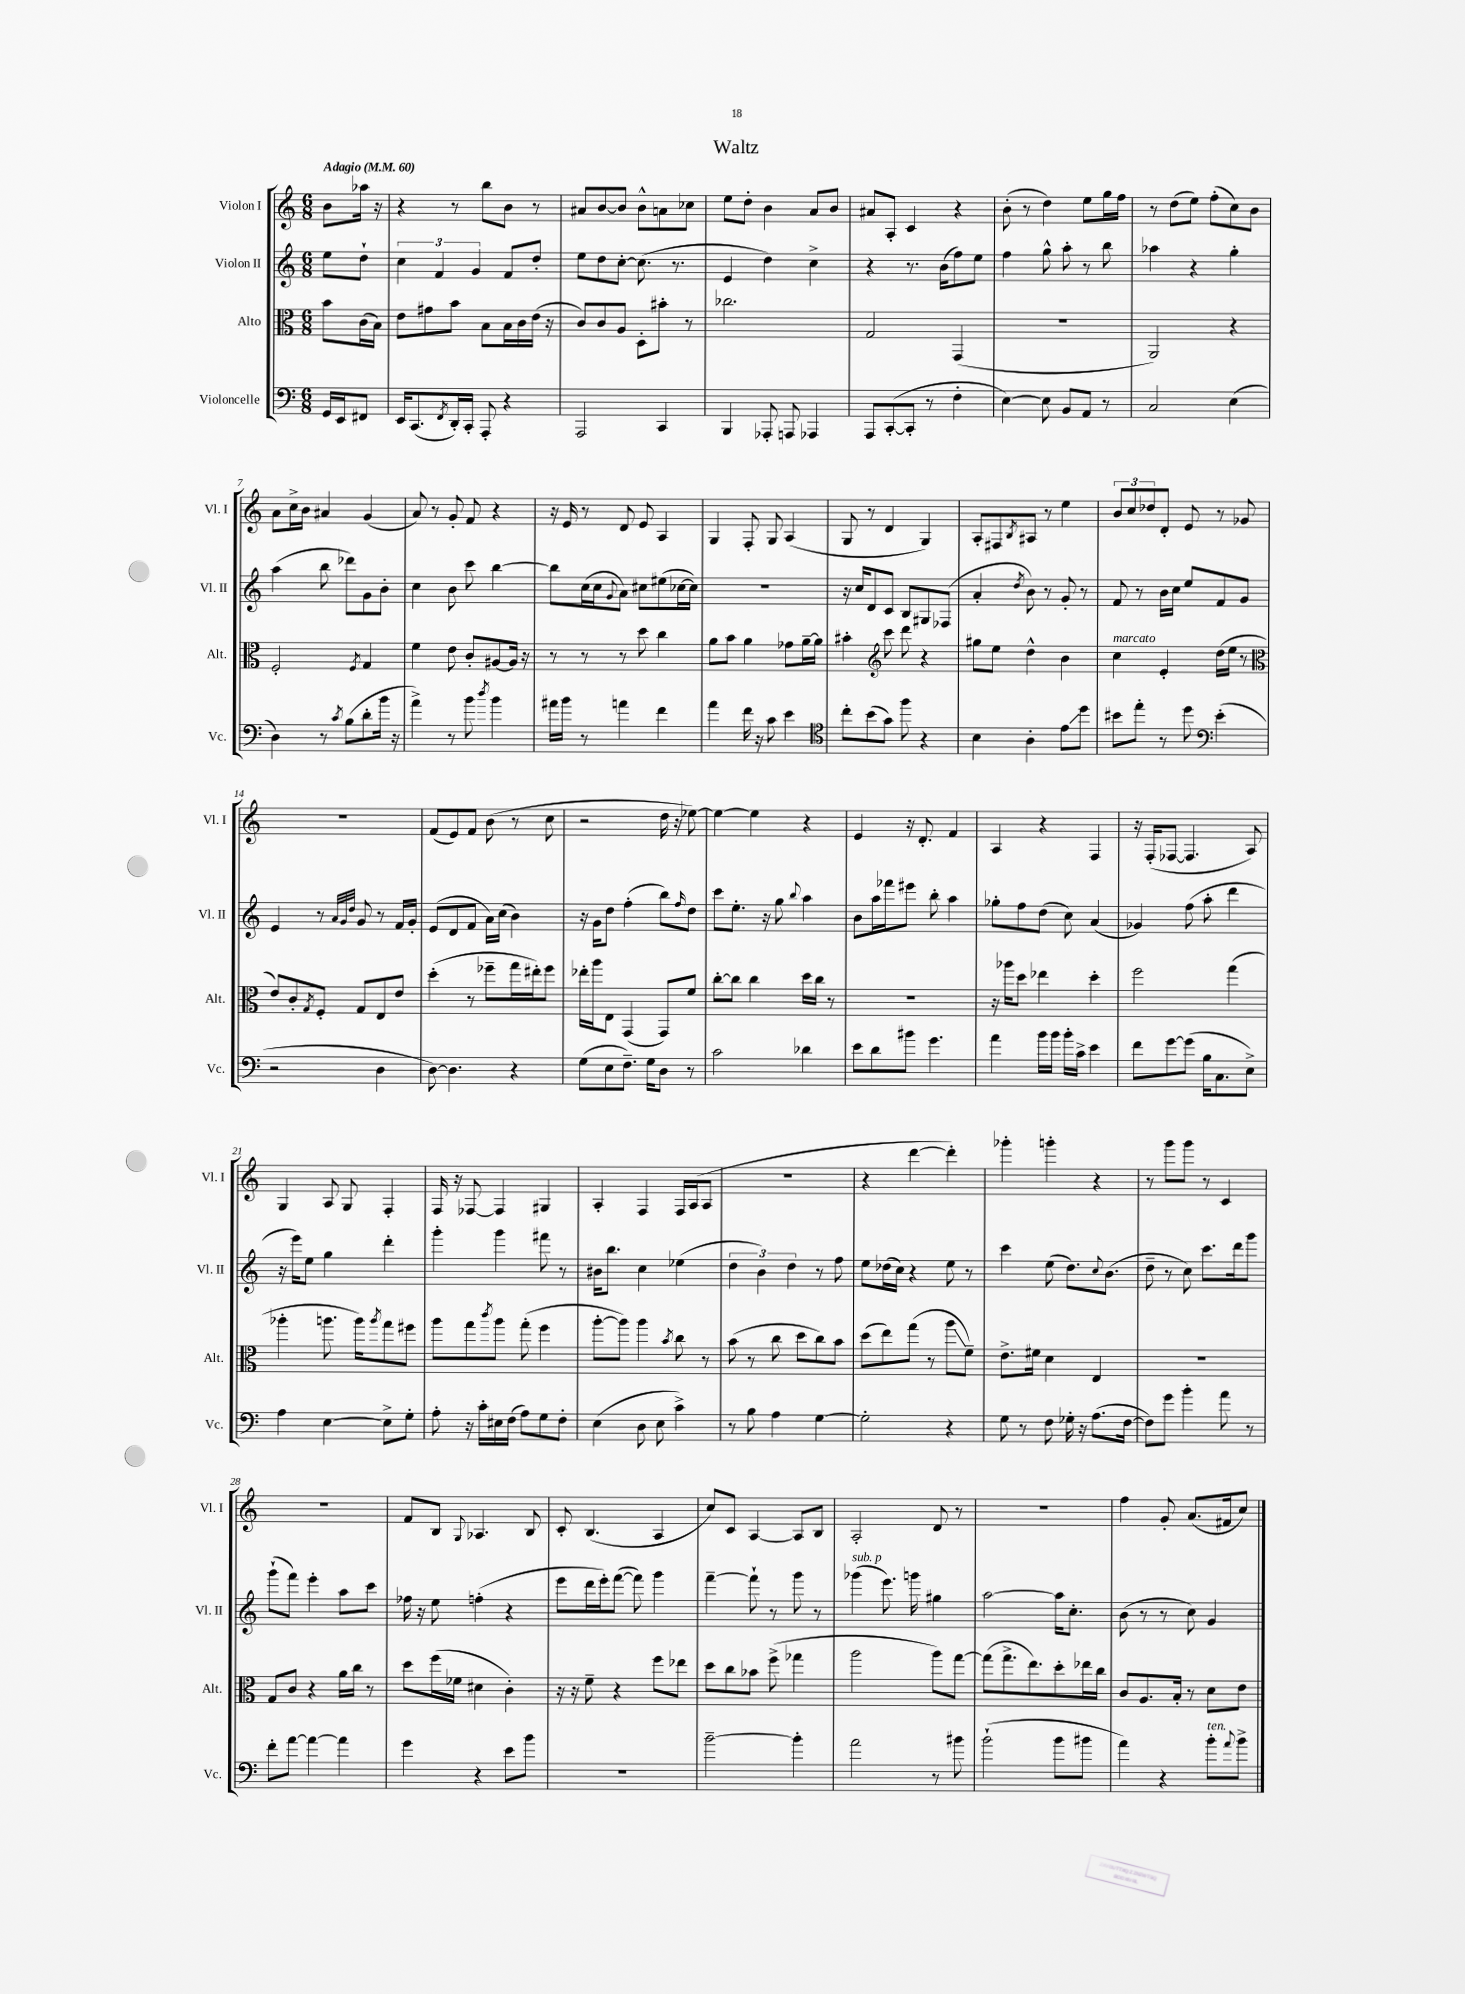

**kern	**kern	**kern	**kern
*staff4	*staff3	*staff2	*staff1
*clefF4	*clefC3	*clefG2	*clefG2
*k[]	*k[]	*k[]	*k[]
*M6/8	*M6/8	*M6/8	*M6/8
*MM60	*MM60	*MM60	*MM60
16GG/LL	8b\L	8ee\L	8b\L
16EE/J	.	.	.
8FF#/J	(16c\L	8dd`\J	16aa-\Jk
.	16B\JJ)	.	16r
=	=	=	=
16EE/LK	8e\L	6cc\	4r
(8.CC/	.	.	.
.	8g#\	.	.
.	.	6f/	.
8qFF/	.	.	.
16DD'/L)	8b\J	.	8r
16CC'/JJ	.	.	.
.	.	6g/	.
8AAA'/	8B\L	.	8bb\L
4r	16B\L	8f/L	8b\J
.	16c\	.	.
.	(16e\JJ	8dd'/J	8r
.	16r	.	.
=	=	=	=
2AAA/	8c/L)	8ee\L	8a#/L
.	8c/	8dd\	[8b/
.	8A/J	[8cc'\J	8b/]J
.	8D'\L	(8.cc\]	8b^^\L
4CC/	8b#'\J	.	8a\
.	.	8.r	.
.	8r	.	8cc-\J
=	=	=	=
4BBB/	2.cc-\	4e/	8ee\L
.	.	.	8dd'\J
8AAA-'/	.	4dd\)	4b\
8AAA/	.	.	.
4AAA-/	.	4cc^\	8a/L
.	.	.	8b/J
=	=	=	=
8AAA/L	2G/	4r	8a#/L
([8CC'/	.	.	8A'/J
8CC'/]J	.	8.r	4c/
8r	.	.	.
.	.	(16b\LK	.
4F'\	(4GG/	8ff\)	4r
.	.	8ee\J	.
=	=	=	=
[4E\)	2.r	4ff\	(8b'\
.	.	.	8r
8E\]	.	8gg^^\	4dd\)
8BB/L	.	8aa'\	.
8AA/J	.	8r	8ee\L
8r	.	8bb\	16gg\L
.	.	.	16ff\JJ
=	=	=	=
2C/	2AA/)	4aa-\	8r
.	.	.	(8dd\L
.	.	4r	8ee\J)
.	.	.	(8ff'\L
(4E\	4r	4gg'\	8cc\)
.	.	.	8b\J
=	=	=	=
4D\)	2F'/	(4aa\	8a\L
.	.	.	16cc^\L
.	.	.	16b\JJ
8r	.	8bb\	4a#/
8qc/	.	.	.
(8B\L	.	8ddd-\L)	.
.	8qF/	.	.
8d'\	4G/	8g\	(4g/
16b\Jk	.	8b'\J	.
16r	.	.	.
=	=	=	=
4a^\)	4f\	4cc\	8a/)
.	.	.	8r
8r	8e\	8b\	8g'/
8b\	8c'/L	8ccc\	8f/
8qdd/	.	.	.
4b\	[8A#/	[4bb\	4r
.	16A#/]Jk	.	.
.	16r	.	.
=	=	=	=
16a#\LL	8r	8bb\]L	16r
16b\JJ	.	.	16e/
8r	8r	(16cc\L	8r
.	.	16cc\J	.
.	.	8qqg/	.
4a\	8r	8a\J)	8d/
.	8dd\	8cc#\L	8e/
4f\	4cc\	(8ee#\	4A/
.	.	[16cc-\L	.
.	.	16cc-\]JJ)	.
=	=	=	=
4a\	8a\L	2.r	4G/
.	8b\J	.	.
16f\	4a\	.	8F'/
16r	.	.	.
8c\	.	.	8G/
4e\	8g-\L	.	(4A/
.	[16a~\L	.	.
.	16a\]JJ	.	.
=	=	=	=
*clefC4	*	*	*
8cc'\L	4b#'\	16r	8G/
.	.	16cc/LK	.
(8b\	.	8d/	8r
*	*clefG2	*	*
8g\J)	8ccc\	8c/J	4d/
8ff\	8ddd\	8B/L	.
4r	4r	8G#/	4G/)
.	.	(8F-/J	.
=	=	=	=
4B\	8gg#\L	4a'/	8A'/L
.	8ee\J	.	8F#/
.	.	8qdd/	8qB/
4A'\	4dd^^\	8b\)	8A#/J
.	.	8r	8r
8e\L	4b\	8g'/	4ee\
8dd\J	.	8r	.
=	=	=	=
8b#\L	4cc\	8f/	12b/L
.	.	.	12cc/
8ee'\J	.	8r	.
.	.	.	12dd-/
8r	4e'/	16b\LL	8d'/J
.	.	16cc\JJ	.
8dd\	.	8ee/L	8e/
*clefF4	*	*	*
(4e'\	(16dd\LL	8f/	8r
.	16ee\JJ	.	.
.	8r	8g/J	8g-/
=	=	=	=
*	*clefC3	*	*
2r	8e/L)	4e/	2.r
.	8c'/	.	.
.	8qG/	.	.
.	8F'/J	8r	.
.	.	32qqa/LLL	.
.	.	32qqg/	.
.	.	32qqdd/JJJ	.
.	8G/L	8g/	.
4D\	8E/	8r	.
.	8e/J	16f/LL	.
.	.	16g'/JJ	.
=	=	=	=
[8D\)	(4dd'\	(8e/L	(8f/L
4.D\]	.	8d/	8e/)
.	8r	8f/J	8f/J
.	8ff-~\L	16a\LL)	(8b\
.	.	(16cc\JJ	.
4r	16gg\L	4b\)	8r
.	16ee#'\J)	.	.
.	8ff-\J	.	8cc\
=	=	=	=
(8G\L	16ee-'\LL	16r	2r
.	16aa\J	16g\LK	.
8E\	8E\J	8dd\J	.
8.F~\J)	(4GG/	(4ff'\	.
16G\LK	.	.	.
8D\J	8GG/L)	8bb\L)	16dd\
.	.	.	16r
.	.	16qqff/	.
8r	8f/J	8dd\J	[8ee-\)
=	=	=	=
2c\	[8cc'\L	8ccc\L	4ee-\_
.	8cc\]J	8.ee'\J	.
.	4cc\	.	4ee-\]
.	.	16r	.
.	.	8gg\	.
.	.	8qqbb/	.
4d-\	16dd\LL	4aa\	4r
.	16cc\JJ	.	.
.	8r	.	.
=	=	=	=
8e\L	2.r	8b\L	4e/
8d\	.	16aa\L	.
.	.	16fff-\J	.
8b#\J	.	8eee#\J	16r
.	.	.	8.d'/
4.g\	.	8bb'\	.
.	.	4aa\	4f/
=	=	=	=
4a\	16r	8gg-'\L	4A/
.	16aa-\LK	.	.
.	8dd\J	8ff\	.
16b\LL	4ee-\	(8dd\J	4r
16b\JJ	.	.	.
16b'\LL	.	8cc\)	.
16c^\JJ	.	.	.
4e\	4dd'\	(4a/	4F/
=	=	=	=
8f\L	2ff\	4g-/)	16r
.	.	.	(16F'/LK
[8g\	.	.	[8F-/J
(8g\]J	.	(8ff\	4.F-/]
16B\LK	.	8aa'\	.
8.C\	.	.	.
.	(4gg\	4ddd\	.
8E^\J)	.	.	8A/)
=	=	=	=
4A\	4aa-'\	16r	4G/
.	.	16eee\LK)	.
.	.	8ee\J	.
[4E\	8.aa\	4gg\	8A/
.	.	.	8G/
.	16aa\LK)	.	.
.	8qaa/	.	.
8E^\]L	8gg\	4ddd'\	4F'/
8G'\J	8ff#\J	.	.
=	=	=	=
8A'\	8aa\L	4ggg'\	16F/
.	.	.	16r
16r	8gg\	.	[8F-/
16c'\LL	.	.	.
.	8qccc/	.	.
16E#\	8aa\J	4ggg\	4F-/]
(16F\JJ	.	.	.
8A\L)	(8gg'\	.	.
8G\	4ff\	8fff#\	4G#/
8F'\J	.	8r	.
=	=	=	=
(4E\	[8aa'\L	16b#\LK	4A'/
.	.	8.bb\J	.
.	8aa\]J)	.	.
8D\	4aa\	4cc\	4F/
8E\	.	.	.
.	8qb/	.	.
4c^\)	8cc\	(4ee-\	16F/LL
.	.	.	(16A/J
.	8r	.	8A/J
=	=	=	=
8r	(8b\	6dd\	2.r
8B\	8r	.	.
.	.	6b\)	.
4A\	8cc\	.	.
.	.	6dd\	.
.	8dd\L	.	.
[4G\	8cc\)	8r	.
.	8b\J	8ff\	.
=	=	=	=
2G'\]	(8dd\L	8ee\L	4r
.	8ee\)	(16dd-\L	.
.	.	16cc\JJ)	.
.	(8gg\J	4r	[4ddd\
.	8r	.	.
4r	8aa\L	8ee\	4ddd'\])
.	8f~\J)	8r	.
=	=	=	=
8G\	8.e^\L	4ccc\	4ggg-'\
8r	.	.	.
.	16f#\Jk	.	.
8F\	4d\	(8ee\	4ggg'\
16G-'\	.	8.dd\L)	.
16r	.	.	.
(8.A\L	4E/	.	4r
.	.	8qqcc/	.
.	.	(8.b\J	.
[16F\Jk	.	.	.
=	=	=	=
8F\]L)	2.r	8dd~\	8r
8g\J	.	8r	8ggg\L
4b'\	.	8cc\)	8ggg\J
.	.	8.ccc\L	8r
8a\	.	.	4c/
.	.	16ddd\k	.
8r	.	8ggg\J	.
=	=	=	=
8f'\L	8G/L	(8ggg`\L	2.r
[8a\J	8c/J	8fff\J)	.
4a\_	4r	4eee'\	.
4a\]	16a\LL	8aa\L	.
.	16cc\JJ	.	.
.	8r	8ccc\J	.
=	=	=	=
4g\	8dd\L	16ff-\	8f/L
.	.	16r	.
.	(16ff\L	8ee\	8B/J
.	16f-\JJ	.	.
.	.	.	8qqG/
4r	4d#\	(4ff'\	4.A-/
8e\L	4c'\)	4r	.
8b\J	.	.	8B/
=	=	=	=
2.r	16r	8eee\L	8c'/
.	16r	.	.
.	8f~\	16ddd\L	(4.B/
.	.	16eee'\J)	.
.	4r	([8fff\J	.
.	.	8fff\])	.
.	8ff\L	4ggg\	4A/
.	8ee-\J	.	.
=	=	=	=
[2b~\	8dd\L	[4fff~\	8cc/L)
.	8cc\	.	8c/J
.	8b-\J	8fff`\]	[4A/
.	(8ff^\	8r	.
4b'\]	4gg-\	8ggg\	8A/]L
.	.	8r	8B/J
=	=	=	=
2a\	2aa\	(4ggg-\	2A'/
.	.	8.eee\)	.
.	.	16ggg\	.
8r	8aa\L)	4gg#\	8d/
8b#\	[8gg\J	.	8r
=	=	=	=
(2b`\	(8gg\]L	[2aa\	2.r
.	8.gg^\	.	.
.	8.ee\)	.	.
8b\L	8dd'\	16aa\]LK	.
.	.	8.cc'\J	.
8b#\J	16ee-\L	.	.
.	16cc\JJ	.	.
=	=	=	=
4a\)	8c/L	(8b\	4ff\
.	8.A/	8r	.
4r	.	8r	8g'/
.	16B'/Jk	.	.
.	8r	8cc\)	(8.a/L
8b'\L	8d\L	4g/	.
.	.	.	16f#/k
8qqa/	.	.	.
8b^\J	8e\J	.	8cc/J)
==	==	==	==
*-	*-	*-	*-
